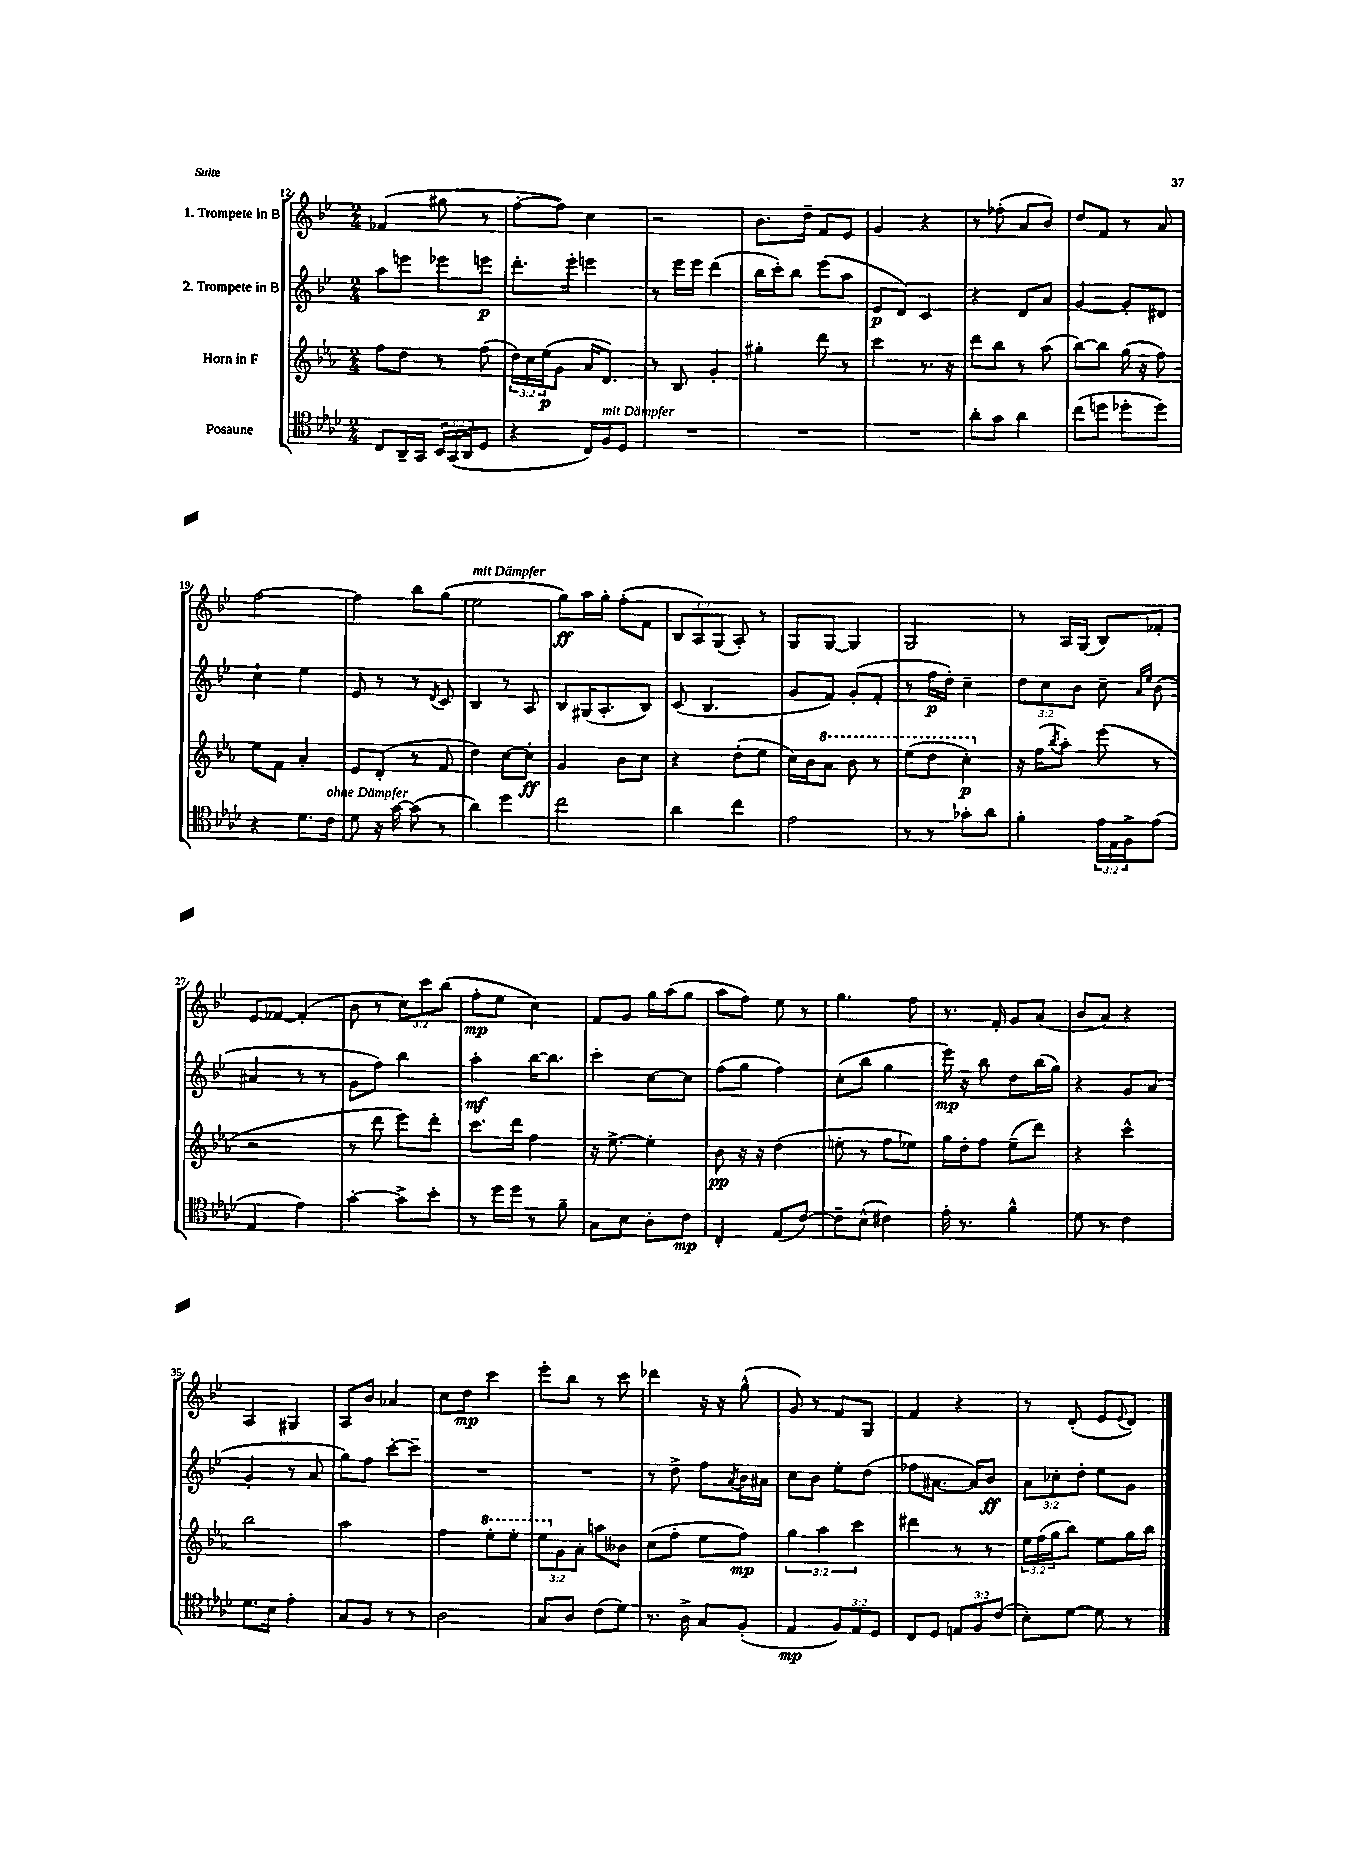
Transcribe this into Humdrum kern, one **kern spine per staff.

**kern	**dynam	**kern	**dynam	**kern	**dynam	**kern	**dynam
*part4	*part4	*part3	*part3	*part2	*part2	*part1	*part1
*staff4	*staff4	*staff3	*staff3	*staff2	*staff2	*staff1	*staff1
*I"Posaune	*	*I"Horn in F	*	*I"2. Trompete in B	*	*I"1. Trompete in B	*
*clefC4	*	*clefG2	*	*clefG2	*	*clefG2	*
*k[b-e-a-d-]	*	*k[b-e-a-]	*	*k[b-e-]	*	*k[b-e-]	*
*M2/4	*	*M2/4	*	*M2/4	*	*M2/4	*
=12	=12	=12	=12	=12	=12	=12	=12
8C/L	.	8ff\L	.	8aa\L	.	(4f-X/	.
16AA-~/L	.	8dd\J	.	8eeen\J	.	.	.
16GG/JJ	.	.	.	.	.	.	.
24BB-/LL	.	8r	.	8eee-X\L	.	8gg#X\	.
(24GG/	.	.	.	.	.	.	.
24AA-/J	.	.	.	.	.	.	.
8D-/J	.	(8ff\	.	8eeen\J	p	8r	.
=13	=13	=13	=13	=13	=13	=13	=13
4r	.	24dd\LL)	.	8.ddd'\L	.	[8ff'\L	.
.	.	24cc\	.	.	.	.	.
.	.	(24ee-\J	p	.	.	.	.
.	.	8g\J	.	.	.	8ff\J])	.
.	.	.	.	16eee-'\Jk	.	.	.
16C/LL)	.	16a-/KL	.	4eeen\	.	4cc\	.
!LO:TX:a:i:t=mit Dämpfer	!	!	!	!	!	!	!
16F/J	.	8.d/J)	.	.	.	.	.
8D-/J	.	.	.	.	.	.	.
=14	=14	=14	=14	=14	=14	=14	=14
2r	.	8r	.	8r	.	2r	.
.	.	8B-/	.	16eee-\LL	.	.	.
.	.	.	.	16eee-\JJ	.	.	.
.	.	4g'/	.	(4ddd\	.	.	.
=15	=15	=15	=15	=15	=15	=15	=15
2r	.	4gg#X'\	.	16bb-\LL	.	8.b-\L	.
.	.	.	.	16ccc'\J)	.	.	.
.	.	.	.	8bb-\J	.	.	.
.	.	.	.	.	.	16dd~\Jk	.
.	.	8ddd\	.	(8eee-\L	.	8f/L	.
.	.	8r	.	8aa\J	.	8e-/J	.
=16	=16	=16	=16	=16	=16	=16	=16
2r	.	4ccc\	.	8e-/L	p	4g/	.
.	.	.	.	8d/J)	.	.	.
.	.	8.r	.	4c/	.	4r	.
.	.	16r	.	.	.	.	.
=17	=17	=17	=17	=17	=17	=17	=17
8a-'\L	.	8ddd\L	.	4r	.	8r	.
8g\J	.	8bb-\J	.	.	.	(8ff-X'\	.
4a-\	.	8r	.	8d/L	.	8a/L	.
.	.	(8aa-\	.	8a/J	.	8b-/J)	.
=18	=18	=18	=18	=18	=18	=18	=18
(8cc\L	.	[8bb-\L)	.	[4g/	.	8dd/L	.
8ddn\J	.	8bb-\J]	.	.	.	8f/J	.
8dd-X'\L	.	(16gg\	.	8g'/L]	.	8r	.
.	.	16r	.	.	.	.	.
8dd-\J)	.	8ff\)	.	8d#X/J	.	8a/	.
!!LO:LB:g=z
=19	=19	=19	=19	=19	=19	=19	=19
4r	.	8ee-\L	.	4cc`\	.	[2ff\	.
.	.	8f\J	.	.	.	.	.
8.d-\L	.	4a-'/	.	4ee-\	.	.	.
!LO:TX:a:i:t=ohne Dämpfer	!	!	!	!	!	!	!
16c\Jk	.	.	.	.	.	.	.
=20	=20	=20	=20	=20	=20	=20	=20
8d-\	.	8e-/L	.	8e-/	.	4ff\]	.
16r	.	(8d'/J	.	8r	.	.	.
[16g\	.	.	.	.	.	.	.
(8g\]	.	8r	.	8r	.	8bb-\L	.
.	.	.	.	8qd/	.	.	.
8r	.	8f/	.	8c/	.	(8gg\J	.
=21	=21	=21	=21	=21	=21	=21	=21
!	!	!	!	!	!	!LO:TX:a:i:t=mit Dämpfer	!
4a-\)	.	4dd\)	.	4B-/	.	2ee-\	.
4dd-\	.	[8cc\L	.	8r	.	.	.
.	.	8cc'\J]	ff	8A/	.	.	.
=22	=22	=22	=22	=22	=22	=22	=22
2cc\	.	4g/	.	8B-/L	.	8gg\L)	ff
.	.	.	.	(16G#X/K	.	16aa\L	.
.	.	.	.	8.A'/	.	16gg'\JJ	.
.	.	8b-\L	.	.	.	(8ff'\L	.
.	.	8cc\J	.	8B-/J)	.	8f\J	.
=23	=23	=23	=23	=23	=23	=23	=23
4a-\	.	4r	.	(8c/	.	12B-/L	.
.	.	.	.	.	.	12A/)	.
.	.	.	.	4.B-/	.	.	.
.	.	.	.	.	.	(12G/J	.
4cc\	.	(8dd'\L	.	.	.	8A'/)	.
.	.	8ee-\J	.	.	.	8r	.
=24	=24	=24	=24	=24	=24	=24	=24
2e-\	.	16cc\LL)	.	8g/L	.	8G/L	.
.	.	16b-\J	.	.	.	.	.
*	*	*8va	*	*	*	*	*
.	.	8aa-\J	.	8f/J)	.	[8G/J	.
.	.	8bb-\	.	(8g'/L	.	4G/]	.
.	.	8r	.	8f'/J	.	.	.
=25	=25	=25	=25	=25	=25	=25	=25
8r	.	(8eee-\L	.	8r	.	2G/	.
8r	.	8ddd\J	.	16ff\LL	p	.	.
.	.	.	.	16dd'\JJ)	.	.	.
8g-X'\L	.	4ccc'\)	p	4cc~\	.	.	.
8a-\J	.	.	.	.	.	.	.
=26	=26	=26	=26	=26	=26	=26	=26
*	*	*X8va	*	*	*	*	*
4f'\	.	16r	.	12dd\L	.	8r	.
.	.	(16ff\KL	.	.	.	.	.
.	.	.	.	12cc\	.	.	.
.	.	8qbb-/	.	.	.	.	.
.	.	8aa-'\J)	.	.	.	16A/LL	.
.	.	.	.	12b-\J	.	.	.
.	.	.	.	.	.	(16G/JJ	.
24e-\LL	.	(8eee-\	.	8cc~\	.	8B-/L)	.
24E-\	.	.	.	.	.	.	.
24F^\J	.	.	.	.	.	.	.
.	.	.	.	16qqa/LL	.	.	.
.	.	.	.	16qqee-/JJ	.	.	.
(8e-\J	.	8r	.	(8b-\	.	8f-X'/J	.
!!LO:LB:g=z
=27	=27	=27	=27	=27	=27	=27	=27
4E-/	.	2r	.	4a#X/	.	8e-/L	.
.	.	.	.	.	.	[8f-X/J	.
4e-\)	.	.	.	8r	.	(4f-'/]	.
.	.	.	.	8r	.	.	.
=28	=28	=28	=28	=28	=28	=28	=28
[4g'\	.	8r	.	8g\L	.	8b-\	.
.	.	8ddd\	.	8ff\J)	.	8r	.
8g^\L]	.	8eee-\L)	.	4bb-\	.	12cc\L)	.
.	.	.	.	.	.	12ccc\	.
8b-'\J	.	8ddd'\J	.	.	.	.	.
.	.	.	.	.	.	(12bb-\J	.
=29	=29	=29	=29	=29	=29	=29	=29
8r	.	8.ccc\L	.	4aa'\	mf	8ff'\L	mp
16dd-\LL	.	.	.	.	.	8ee-\J	.
16dd-\JJ	.	16ddd\Jk	.	.	.	.	.
8r	.	4ff\	.	[16bb-\KL	.	4cc\)	.
.	.	.	.	8.bb-\J]	.	.	.
8f~\	.	.	.	.	.	.	.
=30	=30	=30	=30	=30	=30	=30	=30
8G\L	.	16r	.	4ccc'\	.	8f/L	.
.	.	[8.ee-^\	.	.	.	.	.
8B-\J	.	.	.	.	.	8g/J	.
8A-'\L	.	4ee-'\]	.	[8cc\L	.	16gg\LL	.
.	.	.	.	.	.	(16aa\J	.
8c\J	mp	.	.	8cc\J]	.	8gg\J	.
=31	=31	=31	=31	=31	=31	=31	=31
4C'/	.	8b-\	pp	(8ff\L	.	8aa\L	.
.	.	16r	.	8gg\J	.	8ff\J)	.
.	.	16r	.	.	.	.	.
(8E-/L	.	(4dd\	.	4ff\)	.	8ee-\	.
[8c/J)	.	.	.	.	.	8r	.
=32	=32	=32	=32	=32	=32	=32	=32
8c~\L]	.	8een'\	.	(8cc'\L	.	4.gg\	.
(8B-^^\J	.	8r	.	8bb-\J	.	.	.
4c#X\)	.	8ff\L	.	4gg\	.	.	.
.	.	8ee-X\J)	.	.	.	8ff\	.
=33	=33	=33	=33	=33	=33	=33	=33
16e-'\	.	16gg\LL	.	16eee-\)	mp	8.r	.
8.r	.	16dd'\J	.	16r	.	.	.
.	.	8ff\J	.	8bb-\	.	.	.
.	.	.	.	.	.	16f'/	.
4f^^\	.	(8ee-~\L	.	8dd\L	.	8g/L	.
.	.	8ddd\J)	.	(16bb-\L	.	(8a/J	.
.	.	.	.	16gg\JJ)	.	.	.
=34	=34	=34	=34	=34	=34	=34	=34
8d-\	.	4r	.	4r	.	8b-/L	.
8r	.	.	.	.	.	8a/J)	.
4c\	.	4ccc^^\	.	8g/L	.	4r	.
.	.	.	.	(8a/J	.	.	.
!!LO:LB:g=z
=35	=35	=35	=35	=35	=35	=35	=35
8.d-\L	.	2bb-\	.	4g'/	.	4A/	.
16B-\Jk	.	.	.	.	.	.	.
4e-'\	.	.	.	8r	.	4G#X/	.
.	.	.	.	8a/	.	.	.
=36	=36	=36	=36	=36	=36	=36	=36
8G/L	.	2aa-\	.	8gg\L)	.	8A/L	.
8F/J	.	.	.	8ff\J	.	8b-/J	.
8r	.	.	.	[8ccc'\L	.	4a-X/	.
8r	.	.	.	8ccc~\J]	.	.	.
=37	=37	=37	=37	=37	=37	=37	=37
2A-\	.	4ff\	.	2r	.	8cc\L	.
.	.	.	.	.	.	8dd\J	mp
*	*	*8va	*	*	*	*	*
.	.	8eee-'\L	.	.	.	4ccc\	.
.	.	8eee-'\J	.	.	.	.	.
=38	=38	=38	=38	=38	=38	=38	=38
8G/L	.	12eee-\L	.	2r	.	8eee-'\L	.
*	*	*X8va	*	*	*	*	*
.	.	12g\	.	.	.	.	.
8A-/J	.	.	.	.	.	8bb-\J	.
.	.	12a-'\J	.	.	.	.	.
(8c\L	.	8aan\L	.	.	.	8r	.
8d-\J)	.	8b--X\J	.	.	.	8ccc\	.
=39	=39	=39	=39	=39	=39	=39	=39
8.r	.	(8cc\L	.	8r	.	4ddd-X\	.
.	.	8ff'\J	.	8dd^\	.	.	.
16A-^\	.	.	.	.	.	.	.
8G/L	.	8ee-\L	.	8ff\L	.	16r	.
.	.	.	.	.	.	16r	.
.	.	.	.	8qa/	.	.	.
(8F'/J	.	8ff\J)	mp	16b-\L	.	(8gg^^\	.
.	.	.	.	16a#X\JJ	.	.	.
=40	=40	=40	=40	=40	=40	=40	=40
4E-/	mp	6gg\	.	8cc\L	.	8g/)	.
.	.	.	.	8b-\J	.	8r	.
.	.	6aa-\	.	.	.	.	.
12F/L)	.	.	.	8ee-'\L	.	8f/L	.
12E-/	.	6ccc\	.	.	.	.	.
.	.	.	.	(8dd\J	.	8G/J	.
12D-/J	.	.	.	.	.	.	.
=41	=41	=41	=41	=41	=41	=41	=41
8C/L	.	4ddd#X\	.	8ff-X\L	.	4f/	.
8D-/J	.	.	.	[8.a#X\J	.	.	.
12En/L	.	8r	.	.	.	4r	.
.	.	.	.	16a#/KL])	.	.	.
12F/	.	.	.	.	.	.	.
.	.	8r	.	8b-/J	ff	.	.
(12c/J	.	.	.	.	.	.	.
=42	=42	=42	=42	=42	=42	=42	=42
8B-'\L)	.	24ee-\LL	.	12a\L	.	8r	.
.	.	(24ff\	.	.	.	.	.
.	.	24gg\J	.	12cc-X'\	.	.	.
[8d-\J	.	8bb-\J)	.	.	.	(8d'/	.
.	.	.	.	12dd'\J	.	.	.
8d-\]	.	8ee-\L	.	8ee-\L	.	8e-/L	.
.	.	.	.	.	.	8qqe-/	.
8r	.	16gg\L	.	8g\J	.	8d/J)	.
.	.	16bb-\JJ	.	.	.	.	.
==	==	==	==	==	==	==	==
*-	*-	*-	*-	*-	*-	*-	*-
